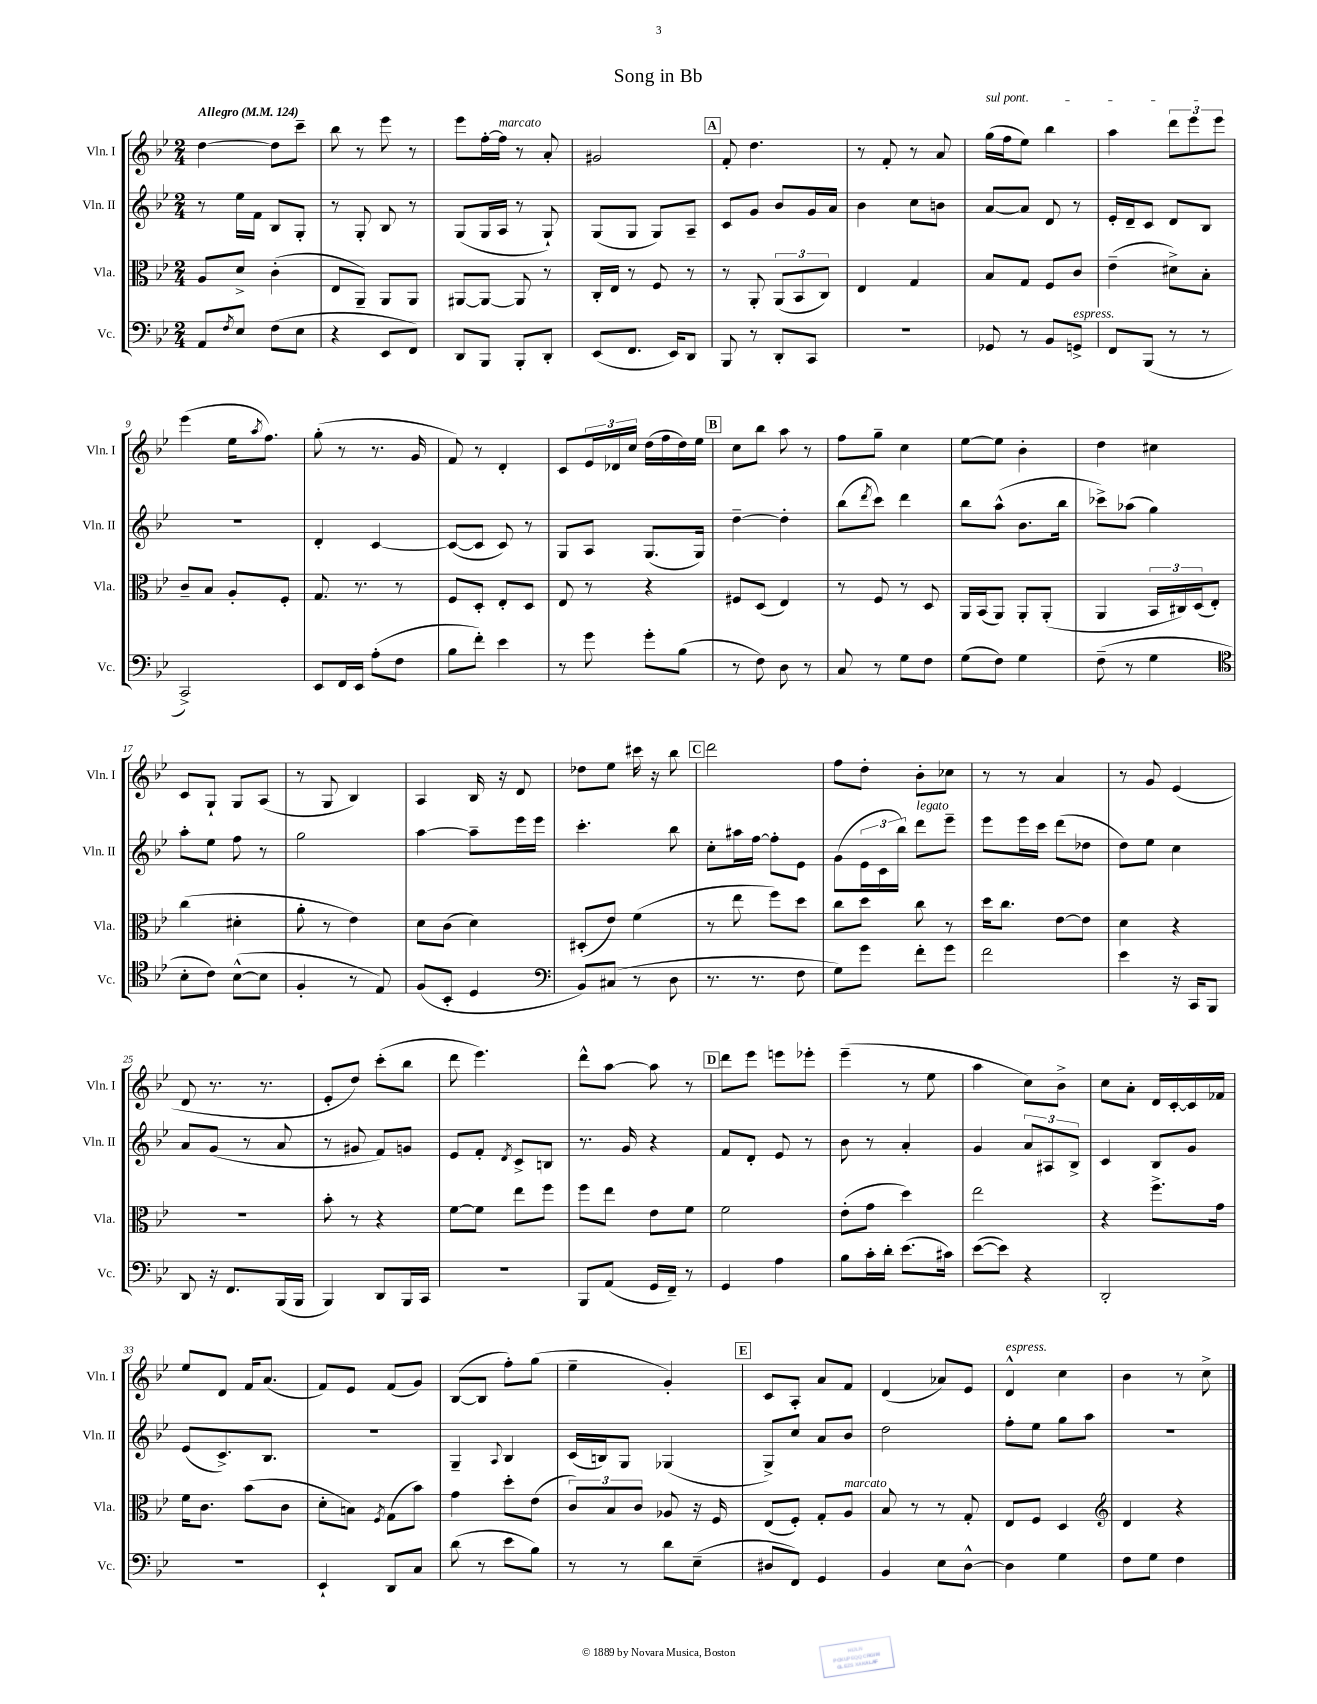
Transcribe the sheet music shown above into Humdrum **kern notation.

**kern	**kern	**kern	**kern
*staff4	*staff3	*staff2	*staff1
*clefF4	*clefC3	*clefG2	*clefG2
*k[b-e-]	*k[b-e-]	*k[b-e-]	*k[b-e-]
*M2/4	*M2/4	*M2/4	*M2/4
*MM124	*MM124	*MM124	*MM124
8AA/L	8A/L	8r	[4dd\
8qF/	.	.	.
8E-/J	8d^/J	16ee-\LL	.
.	.	16f\JJ	.
(8F\L	(4c'\	8B-/L	8dd\]L
8E-\J	.	8G'/J	8ccc~\J
=	=	=	=
4r	8E-/L	8r	8bb-\
.	8AA~/J)	8G'/	8r
8EE-/L	8AA/L	8B-/	8eee-\
8FF/J)	8AA/J	8r	8r
=	=	=	=
8DD/L	[8AA#/L	(8G/L	8eee-\L
8BBB-/J	8AA#/_J	16G/L	[16ff'\L
.	.	16A/JJ	16ff\]JJ
8BBB-'/L	8AA#/]	8r	8r
8DD'/J	8r	8G`/)	8a'/
=	=	=	=
(8EE-/L	16C'/LL	(8G/L	2g#/
.	16E-/JJ	.	.
8.FF/J	8r	8G/J	.
.	8F/	8G/L)	.
16EE-/LK)	.	.	.
8DD/J	8r	8A~/J	.
=	=	=	=
8BBB-/	8r	8c/L	8f'/
8r	8AA'/	8g/J	4.dd\
8DD'/L	(12AA/L	8b-/L	.
.	12BB-/	.	.
8CC/J	.	16g/L	.
.	12C/J)	.	.
.	.	16a/JJ	.
=	=	=	=
2r	4E-/	4b-\	8r
.	.	.	8f'/
.	4G/	8cc\L	8r
.	.	8b\J	8a/
=	=	=	=
8GG-/	8B-/L	[8a/L	(16gg\LL
.	.	.	16ff\J
8r	8G/J	8a/]J	8ee-\J)
8BB-/L	8F/L	8d/	4bb-\
8GG^/J	8c/J	8r	.
=	=	=	=
8FF/L	(4e-~\	16e-'/LL	4aa\
.	.	16d~/J	.
(8BBB-/J	.	8c/J	.
8r	8d#^\L)	8d/L	12ddd\L
.	.	.	12eee-\
8r	8B-'\J	8B-/J	.
.	.	.	12eee-\J
=	=	=	=
2CC^/)	8c~/L	2r	(4eee-\
.	8B-/J	.	.
.	8A'/L	.	16ee-\LK
.	.	.	8qaa/
.	.	.	8.ff\J)
.	8F'/J	.	.
=	=	=	=
8EE-/L	8.G/	4d'/	(8gg'\
16FF/L	.	.	8r
16EE-/JJ	8.r	.	.
(8A'\L	.	[4c/	8.r
8F\J	8r	.	.
.	.	.	16g/
=	=	=	=
8B-\L	8F/L	(8c/_L	8f/)
8f'\J)	8D'/J	8c/]J	8r
4e-\	8E-'/L	8c/)	4d'/
.	8D/J	8r	.
=	=	=	=
8r	8E-/	8G/L	8c/L
8g\	8r	8A/J	24e-/L
.	.	.	24d-/
.	.	.	24cc/JJ
8g'\L	4r	(8.G/L	(16dd\LL
.	.	.	16ff\
(8B-\J	.	.	16dd\)
.	.	16G/Jk)	16ee-\JJ
=	=	=	=
8r	8F#/L	[4dd~\	8cc\L
8F\)	(8D/J	.	8bb-\J
8D\	4E-/)	4dd'\]	8aa\
8r	.	.	8r
=	=	=	=
8C/	8r	(8bb-\L	8ff\L
.	.	8qddd/	.
8r	8F/	8ccc\J)	8gg~\J
8G\L	8r	4ddd\	4cc\
8F\J	8D/	.	.
=	=	=	=
(8G\L	16AA/LL	8bb-\L	[8ee-\L
.	(16BB-/J	.	.
8F\J)	8AA/J)	(8aa^^\J	8ee-\]J
4G\	8AA'/L	8.b-\L	4b-'\
.	(8AA'/J	.	.
.	.	16bb-\Jk	.
=	=	=	=
(8F~\	4AA/	8ccc-^\L)	4dd\
8r	.	(8aa-\J	.
4G\	24BB-/LL	4gg\)	4cc#\
.	24C#/)	.	.
.	(24D/J	.	.
.	8E-'/J)	.	.
=	=	=	=
*clefC4	*	*	*
8B-'\L	(4cc\	8aa'\L	8c/L
8c\J)	.	8ee-\J	8G`/J
([8B-^^\L	4d#'\	8ff\	8G/L
8B-\]J	.	8r	(8A/J
=	=	=	=
4F'/	8a'\	2gg\	8r
.	8r	.	8G/
8r	4e-\)	.	4B-/)
8E-/)	.	.	.
=	=	=	=
(8F/L	8d\L	[4aa\	4A/
8BB-'/J	(8c\J	.	.
4D/	4d\)	8aa~\]L	16B-/
.	.	.	16r
.	.	16eee-\L	8d/
.	.	16eee-\JJ	.
=	=	=	=
*clefF4	*	*	*
8BB-/L)	(8D#'/L	4.ccc'\	8dd-\L
(8C#/J	8e-/J)	.	8ee-\J
8r	(4f\	.	16ccc#\
.	.	.	16r
8D\	.	8bb-\	8bb-\
=	=	=	=
8.r	8r	8cc'\L	2ddd\
.	8ee-\	16aa#\L	.
8.r	.	[16ff\JJ	.
.	8ff\L)	8ff'\]L	.
8F\	8dd\J	8e-\J	.
=	=	=	=
8G\L)	8cc\L	(8g\L	8ff\L
8g\J	8dd\J	24e-\L	8dd'\J
.	.	24c\	.
.	.	24bb-\JJ)	.
8f'\L	8cc\	8ddd\L	8b-'\L
8g\J	8r	8eee-~\J	8cc-\J
=	=	=	=
2f\	16dd\LK	8eee-\L	8r
.	8.cc\J	.	.
.	.	16eee-\L	8r
.	.	16ccc\JJ	.
.	[8e-\L	(8ddd\L	4a/
.	8e-\]J	8dd-\J	.
=	=	=	=
4e-\	4d\	8dd\L)	8r
.	.	8ee-\J	8g/
16r	4r	4cc\	(4e-/
16CC/LK	.	.	.
8BBB-/J	.	.	.
=	=	=	=
8DD/	2r	8a/L	8d/
16r	.	(8g/J	8.r
8.FF/L	.	.	.
.	.	8r	.
.	.	.	8.r
(16BBB-/L	.	8a/	.
16BBB-/JJ	.	.	.
=	=	=	=
4BBB-/)	8b-'\	8r	8e-'/L
.	8r	8g#/	8dd/J)
8DD/L	4r	8f/L)	(8ccc'\L
16BBB-/L	.	8g/J	8bb-\J
16CC/JJ	.	.	.
=	=	=	=
2r	[8f\L	8e-/L	8ddd\
.	8f\]J	8f'/J	4.eee-\)
.	.	8qd/	.
.	8ee-\L	8c^/L	.
.	8ff\J	8B/J	.
=	=	=	=
8BBB-/L	8ff\L	8.r	8ddd^^\L
(8AA/J	8ee-\J	.	[8aa\J
.	.	16g/	.
16GG/LL	8e-\L	4r	8aa\]
16FF~/JJ)	.	.	.
8r	8f\J	.	8r
=	=	=	=
4GG/	2f\	8f/L	8ddd\L
.	.	8d'/J	8eee-\J
4A\	.	8e-/	8eee\L
.	.	8r	8eee-'\J
=	=	=	=
8B-\L	(8e-'\L	8b-\	(4eee-~\
16c'\L	8g\J	8r	.
16d'\JJ	.	.	.
(8.e-\L	4dd\)	4a'/	8r
.	.	.	8ee-\
16c#\Jk)	.	.	.
=	=	=	=
([8e-\L	2ee-\	4g/	4aa\
8e-\]J)	.	.	.
4r	.	12a/L	8cc\L)
.	.	12A#/	.
.	.	.	8b-^\J
.	.	12B-^/J	.
=	=	=	=
2DD'/	4r	4c/	8cc\L
.	.	.	8a'\J
.	8.ff^\L	8B-/L	16d/LL
.	.	.	[16c'/
.	.	8g/J	16c/]
.	16g\Jk	.	16f-/JJ
=	=	=	=
2r	16f\LK	(8e-/L	8ee-/L
.	8.c\J	.	.
.	.	8.c^/)	8d/J
.	(8b-\L	.	16f/LK
.	.	8.B-/J	(8.a/J
.	8c\J	.	.
=	=	=	=
4EE-`/	8d'\L	2r	8f/L)
.	8B\J)	.	8e-/J
.	8qF/	.	.
8DD/L	(8G\L	.	(8f/L
8C/J	8b-\J)	.	8g/J)
=	=	=	=
(8d\	4g\	4G~/	([8B-/L
8r	.	.	8B-/]J
.	.	8qqA/	.
8e-\L	8dd'\L	4B-/	8ff'\L)
8B-\J)	(8e-\J	.	(8gg\J
=	=	=	=
8r	12c/L)	(16c/LL	4ee-~\
.	.	16B/J)	.
.	12B-/	.	.
8r	.	8G/J	.
.	12c/J	.	.
8d\L	8A-/	(4G-/	4g'/)
(8E-~\J	16r	.	.
.	16F/	.	.
=	=	=	=
8D#/L	(8E-/L	8G^/L)	8c/L
8FF/J)	8F'/J)	8cc/J	8A'/J
4GG/	8G'/L	8a/L	8a/L
.	8A/J	8b-/J	8f/J
=	=	=	=
4BB-/	8B-/	2dd\	(4d/
.	8r	.	.
8E-\L	8r	.	8a-/L)
[8D^^\J	8G'/	.	8e-/J
=	=	=	=
4D\]	8E-/L	8ff'\L	4d^^/
.	8F/J	8ee-\J	.
4G\	4D/	8gg\L	4cc\
.	.	8aa\J	.
=	=	=	=
*	*clefG2	*	*
8F\L	4d/	2r	4b-\
8G\J	.	.	.
4F\	4r	.	8r
.	.	.	8cc^\
==	==	==	==
*-	*-	*-	*-
